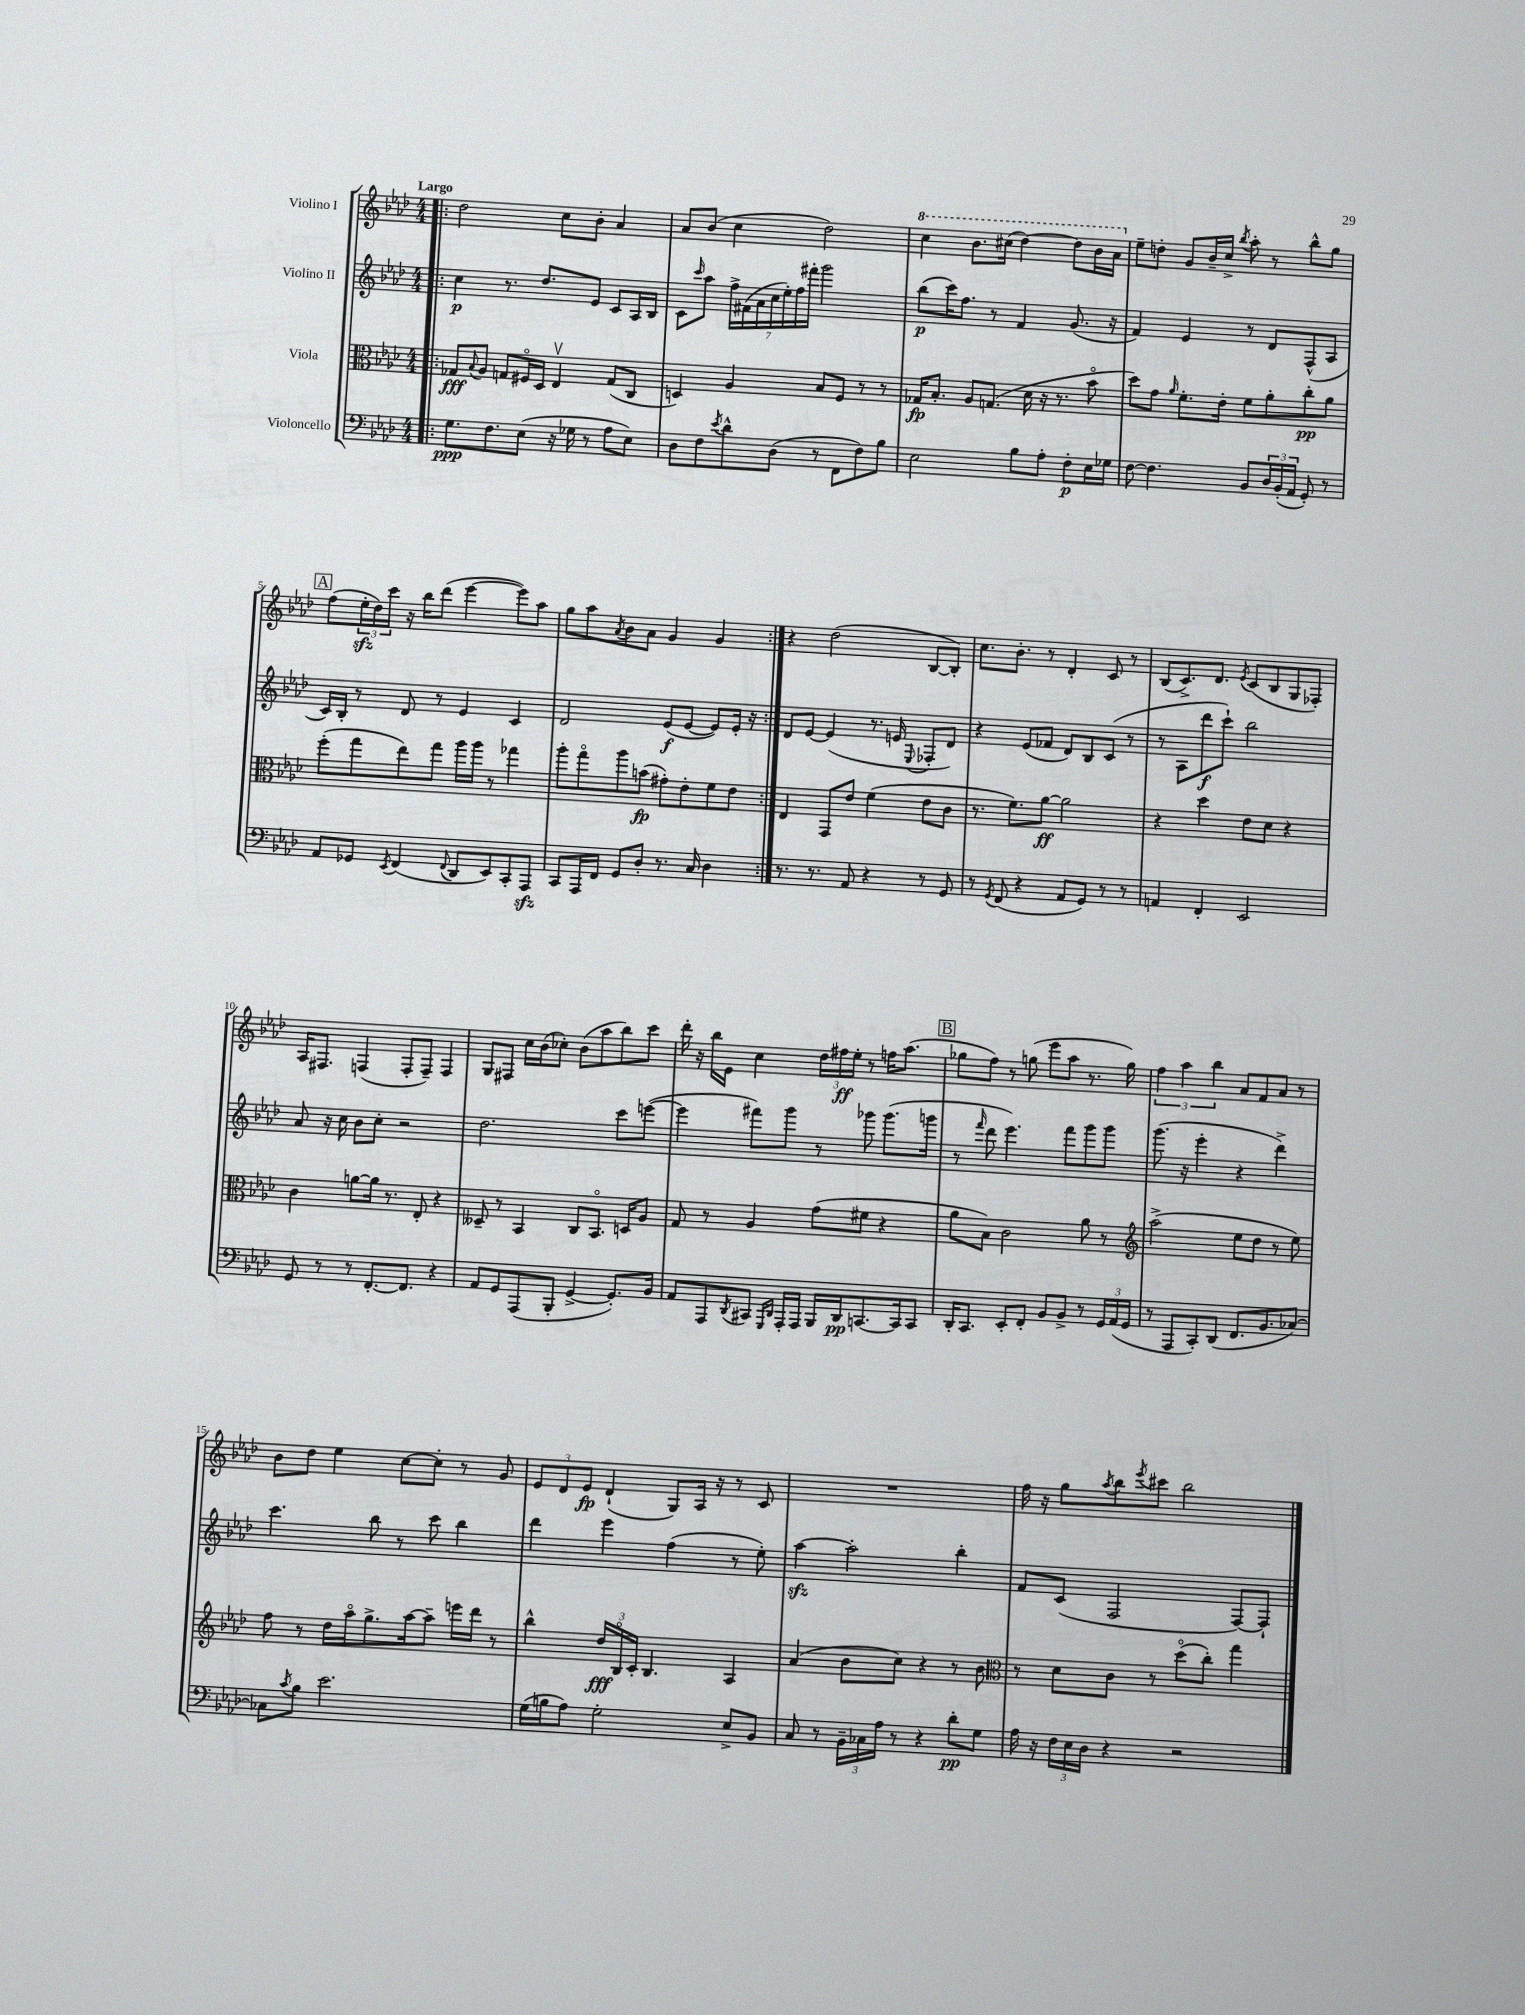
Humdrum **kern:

**kern	**kern	**kern	**kern
*staff4	*staff3	*staff2	*staff1
*clefF4	*clefC3	*clefG2	*clefG2
*k[b-e-a-d-]	*k[b-e-a-d-]	*k[b-e-a-d-]	*k[b-e-a-d-]
*M4/4	*M4/4	*M4/4	*M4/4
=!|:	=!|:	=!|:	=!|:
8.G	8G-	4cc	2dd-
.	8qqB-	.	.
.	8A-	.	.
8.F	.	.	.
.	8G	8.r	.
(8E-	16F#o	.	.
.	16D-	8.dd-	.
16r	4E-v	.	8cc
16G-	.	.	.
8r	.	8e-	8b-'
8A-	(8G	8c	4a-
8E-)	8C	16A-	.
.	.	16B-	.
=	=	=	=
8D-	4D)	8c	8a-
.	.	16qqccc	.
8F	.	8aa-	(8b-
8qe-	.	.	.
8d-^^	4A-	28ff^	4cc
.	.	(28f#	.
.	.	28a-	.
.	.	28cc	.
(8D-	.	.	.
.	.	28ee-')	.
.	.	28ff	.
.	.	28fff#'	.
8r	8B-	2ggg	2dd-)
8FF	8F	.	.
8F)	8r	.	.
8B-	8r	.	.
=	=	=	=
2E-	16G-	(8bb-	4ccc
.	8.B-'	.	.
.	.	16ccc)	.
.	.	8.ff	.
.	8A-	.	8.bb-
.	(8.G	8r	.
.	.	.	(16ccc#
8B-	.	4f	[4ddd-)
.	16d-	.	.
8A-'	16r	.	.
.	8.r	.	.
8F'	.	(8.g	8ddd-]
16E-	8b-o	.	16bb-
16G-	.	16r	16aa-
=	=	=	=
[8F	8dd-)	4f)	8ee-~
4.F]	8g	.	8dd'
.	16qqa-	.	.
.	8.f'	4e-	8g
.	.	.	16b-~
.	16e-'	.	16cc^
.	.	.	8qbb-
8BB-	8f	8r	8aa-'
24D-	8a-'	8d-	8r
(24BB-'	.	.	.
24AA-	.	.	.
8GG')	8cc'	(8F^^	8bb-^^
8r	8a-	8A-	8gg
=	=	=	=
8AA-	(8ff'	16c)	(8ff
.	.	16B-'	.
8GG-	8gg	8r	24ee-'
.	.	.	24dd-)
.	.	.	24ccc
8qEE-	.	.	.
(4FF	8ee-)	8d-	16r
.	.	.	16bb-
.	8gg	8r	(8ddd-
8qqFF	.	.	.
8DD-	16aa-	4e-	[4eee-
.	16aa-	.	.
8EE-)	8r	.	.
8CC'	4gg-	4c	8eee-])
8AAA-	.	.	8aa-
=	=	=	=
8CC	8aa-'	2d-	8gg
16AAA-	8ggo	.	8aa-
16FF	.	.	.
.	.	.	8qa-
8GG	8aa-	.	8b-
8D-'	(8b	.	8a-
8.r	8g#')	(8e-	4g
.	8e-'	[8e-	.
16C	.	.	.
4D-	8f	8e-])	4g
.	8e-	16e-'	.
.	.	16r	.
=:|!	=:|!	=:|!	=:|!
8.r	4E-	8d-	4r
.	.	[8e-	.
8.r	.	.	.
.	8GG	(4e-]	(2dd-
8AA-	8e-	.	.
4r	(4f	8.r	.
.	.	16e	.
.	.	8qqE-	.
8r	8e-	8F-'	[8B-
8GG	8c	8d-)	8B-'])
=	=	=	=
8r	8.r	4r	8.cc
8qGG	.	.	.
(8FF	.	.	.
.	8.f)	.	8.b-'
4r	.	(8e-	.
.	[8a-	8f-	8r
8AA-	2a-]	8d-)	4d-'
8GG)	.	8B-	.
8r	.	(8c	8c
8r	.	8r	8r
=	=	=	=
4AA	4r	8r	(8B-
.	.	8A-	8.c^)
4FF'	4dd-	8ddd-	.
.	.	.	8.d-
.	.	8ccc`)	.
.	.	.	8qe-
2EE-	8e-	2bb-	(8c
.	8d-	.	8B-
.	4r	.	8G
.	.	.	8F-')
=	=	=	=
8GG	4c	8a-	16A-
.	.	.	8.F#
8r	.	16r	.
.	.	16cc	.
8r	[8a	8b-	(4F
[8.FF'	16a]	8cc'	.
.	8.r	.	.
.	.	2r	8F'
8.FF]	.	.	.
.	8E-'	.	8F~)
4r	4r	.	4F
=	=	=	=
8AA-	8D--~	2.dd-	8G
8GG	8r	.	8F#
(8AAA-	4BB-	.	16cc
.	.	.	(16b-
8BBB-'	.	.	8cc-')
[4GG^	8C	.	(8b-
.	8.BB-o	.	8aa-
8.GG'])	.	8ccc	8bb-)
.	16D	.	.
.	8A-	([8eee	8ccc
16BB-	.	.	.
=	=	=	=
8AA-	8G	4eee]	16ddd-'
.	.	.	16r
8AAA-	8r	.	16bb-
.	.	.	16e-
8qDD-	.	.	.
8CC#	4A-	8fff#)	4cc
16qqGGG	.	.	.
16qqDD-	.	.	.
16AAA-'	.	8ggg	.
16AAA-	.	.	.
16BBB-	(8g	8r	24dd-
.	.	.	24ff#
16DD-	.	.	.
.	.	.	24ee-'
[8.CC	8f#	8ggg-	8r
.	4r	(8.ggg-	16ff
16CC]	.	.	(8.aa-
8CC	.	.	.
.	.	16ggg	.
=	=	=	=
16DD-'	8a-	8r	8gg-
8.CC	.	.	.
.	.	16qqfff	.
.	8B-)	8ddd-	8ff)
8EE-'	2c	4.eee-)	8r
8FF'	.	.	(8gg
8BB-	.	.	8eee-
8BB-^	.	8fff	8aa-
8r	8a-	8ggg	8.r
24GG	8r	8ggg	.
(24AA-	.	.	.
.	.	.	16gg)
24GG	.	.	.
=	=	=	=
*	*clefG2	*	*
8r	(2aa-^	(8.ggg	6ff
8AAA-	.	.	.
.	.	.	6aa-
.	.	16r	.
8CC')	.	4eee-'	.
.	.	.	6bb-
(8DD-	.	.	.
8.FF	8ee-	4r	8a-
.	8dd-	.	8f
8.BB-	.	.	.
.	8r	4ddd-^)	8a-
[8C-)	8ee-)	.	8r
=	=	=	=
8C-]	8ff	4.ccc	8b-
8qc	.	.	.
8B-	8r	.	8dd-
2.e-	16dd-	.	4ee-
.	16aa-o	.	.
.	8.gg^	8bb-	.
.	.	8r	[8cc
.	[16aa-	.	.
.	8aa-~]	8ccc	8cc']
.	16eee	4bb-	8r
.	16ddd-	.	.
.	8r	.	8g
=	=	=	=
(16G	4bb-^^	4ddd-	12e-
16B	.	.	.
.	.	.	12d-
8A-)	.	.	.
.	.	.	12e-
2G'	24dd-	4eee-	(4d-`
.	24B-o	.	.
.	24c'	.	.
.	4.B-	.	.
.	.	(4ff	8G)
.	.	.	16A-
.	.	.	16r
8E-^	4A-	8r	8r
8BB-	.	8ee-')	8c
=	=	=	=
8C	(4a-	[4aa-	1r
8r	.	.	.
24BB-~	8b-	2aa-']	.
24C-	.	.	.
24A-	.	.	.
8r	8cc)	.	.
4r	4r	.	.
8d-'	8r	4bb-'	.
8G	8b-	.	.
=	=	=	=
*	*clefC3	*	*
16A-	8r	8f	16ff
16r	.	.	16r
24F	8d-	(8c	8gg
24E-	.	.	.
24D-	.	.	.
.	.	.	8qaa-
4r	8c	2F	8bb-
.	.	.	8qeee-
.	8r	.	8ccc#
2r	(8dd-o	.	2bb-
.	8cc')	.	.
.	4gg	[8F)	.
.	.	8F`]	.
==	==	==	==
*-	*-	*-	*-
